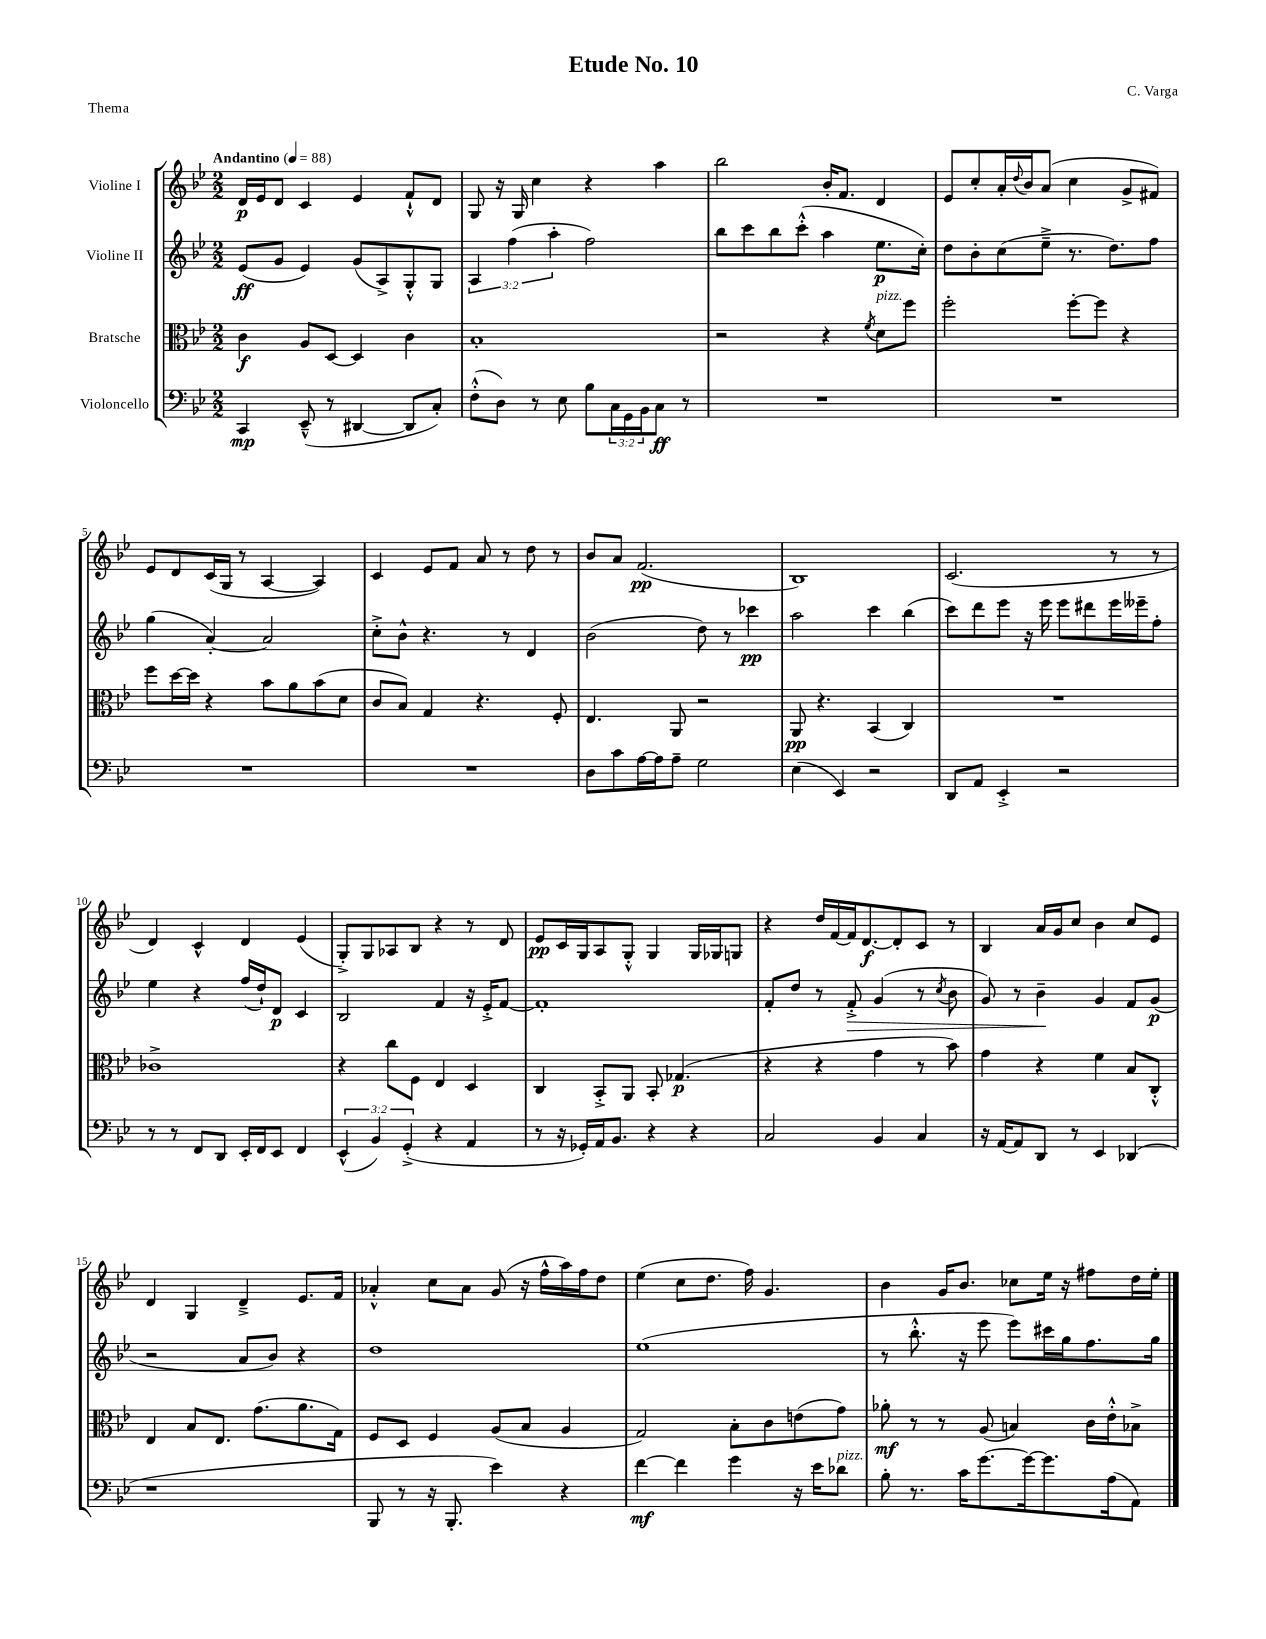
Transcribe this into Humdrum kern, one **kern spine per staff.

**kern	**dynam	**kern	**dynam	**kern	**dynam	**kern	**dynam
*part4	*part4	*part3	*part3	*part2	*part2	*part1	*part1
*staff4	*staff4	*staff3	*staff3	*staff2	*staff2	*staff1	*staff1
*I"Violoncello	*	*I"Bratsche	*	*I"Violine II	*	*I"Violine I	*
*clefF4	*	*clefC3	*	*clefG2	*	*clefG2	*
*k[b-e-]	*	*k[b-e-]	*	*k[b-e-]	*	*k[b-e-]	*
*M2/2	*	*M2/2	*	*M2/2	*	*M2/2	*
*MM88	*	*MM88	*	*MM88	*	*MM88	*
=1	=1	=1	=1	=1	=1	=1	=1
!	!	!	!	!	!	!LO:TX:a:B:t=Andantino	!
4CC/	mp	4c\	f	(8e-/L	ff	16d/LL	p
.	.	.	.	.	.	16e-/J	.
.	.	.	.	8g/J	.	8d/J	.
(8EE-~^^/	.	8A/L	.	4e-/)	.	4c/	.
8r	.	[8D/J	.	.	.	.	.
[4DD#X/	.	4D/]	.	(8g/L	.	4e-/	.
.	.	.	.	8A^/)	.	.	.
8DD#/L]	.	4c\	.	8G'^^/	.	8f`^^/L	.
8C'/J)	.	.	.	8G/J	.	8d/J	.
=2	=2	=2	=2	=2	=2	=2	=2
(8F'^^\L	.	1B-'	.	6A/	.	8G/	.
8D\J)	.	.	.	.	.	16r	.
.	.	.	.	(6ff\	.	.	.
.	.	.	.	.	.	16G/	.
8r	.	.	.	.	.	4cc\	.
.	.	.	.	6aa'\	.	.	.
8E-\	.	.	.	.	.	.	.
8B-\L	.	.	.	2ff\)	.	4r	.
24C\L	.	.	.	.	.	.	.
24GG\	.	.	.	.	.	.	.
24BB-\J	.	.	.	.	.	.	.
8C\J	ff	.	.	.	.	4aa\	.
8r	.	.	.	.	.	.	.
=3	=3	=3	=3	=3	=3	=3	=3
1r	.	2r	.	8bb-\L	.	2bb-\	.
.	.	.	.	8ccc\	.	.	.
.	.	.	.	8bb-\	.	.	.
.	.	.	.	(8ccc'^^\J	.	.	.
.	.	4r	.	4aa\	.	16b-'/KL	.
.	.	.	.	.	.	8.f/J	.
.	.	8qf/	.	.	.	.	.
!	!	!LO:TX:a:i:t=pizz.	!	!	!	!	!
.	.	8d\L	.	8.ee-\L	p	4d/	.
.	.	8ff\J	.	.	.	.	.
.	.	.	.	16cc'\Jk)	.	.	.
=4	=4	=4	=4	=4	=4	=4	=4
1r	.	2ff'\	.	8dd\L	.	8e-/L	.
.	.	.	.	8b-'\	.	8cc'/	.
.	.	.	.	(8cc\	.	16a'/L	.
.	.	.	.	.	.	8qqdd/	.
.	.	.	.	.	.	16b-/J	.
.	.	.	.	8ee-~^\J	.	(8a/J	.
.	.	[8ff'\L	.	8.r	.	4cc\	.
.	.	8ff\J]	.	.	.	.	.
.	.	.	.	8.dd\L)	.	.	.
.	.	4r	.	.	.	8g^/L	.
.	.	.	.	8ff\J	.	8f#X/J)	.
!!LO:LB:g=z
=5	=5	=5	=5	=5	=5	=5	=5
1r	.	8ff\L	.	(4gg\	.	8e-/L	.
.	.	[16dd\L	.	.	.	8d/	.
.	.	16dd\JJ]	.	.	.	.	.
.	.	4r	.	[4a'/)	.	(16c/L	.
.	.	.	.	.	.	16G/JJ	.
.	.	.	.	.	.	8r	.
.	.	8b-\L	.	2a/]	.	[4A/	.
.	.	8a\	.	.	.	.	.
.	.	(8b-\	.	.	.	4A/])	.
.	.	8d\J	.	.	.	.	.
=6	=6	=6	=6	=6	=6	=6	=6
1r	.	8c/L	.	8cc'^\L	.	4c/	.
.	.	8B-/J)	.	8b-^^\J	.	.	.
.	.	4G/	.	4.r	.	8e-/L	.
.	.	.	.	.	.	8f/J	.
.	.	4.r	.	.	.	8a/	.
.	.	.	.	8r	.	8r	.
.	.	.	.	4d/	.	8dd\	.
.	.	8F'/	.	.	.	8r	.
=7	=7	=7	=7	=7	=7	=7	=7
8D\L	.	4.E-/	.	(2b-\	.	8b-/L	.
8c\	.	.	.	.	.	8a/J	.
[16A\L	.	.	.	.	.	(2.f/	pp
16A\J]	.	.	.	.	.	.	.
8A~\J	.	8AA/	.	.	.	.	.
2G\	.	2r	.	8dd\)	.	.	.
.	.	.	.	8r	.	.	.
.	.	.	.	4ccc-X\	pp	.	.
=8	=8	=8	=8	=8	=8	=8	=8
(4E-\	.	8AA/	pp	2aa\	.	1B-)	.
.	.	4.r	.	.	.	.	.
4EE-/)	.	.	.	.	.	.	.
2r	.	(4BB-/	.	4ccc\	.	.	.
.	.	4C/)	.	(4bb-\	.	.	.
=9	=9	=9	=9	=9	=9	=9	=9
8DD/L	.	1r	.	8ccc\L)	.	(2.c/	.
8AA/J	.	.	.	8ddd\	.	.	.
4EE-'^/	.	.	.	8eee-\J	.	.	.
.	.	.	.	16r	.	.	.
.	.	.	.	16eee-\	.	.	.
2r	.	.	.	8eee-\L	.	.	.
.	.	.	.	8ddd#X\	.	.	.
.	.	.	.	16eee-\L	.	8r	.
.	.	.	.	16eee--X~\J	.	.	.
.	.	.	.	8ff'\J	.	8r	.
!!LO:LB:g=z
=10	=10	=10	=10	=10	=10	=10	=10
8r	.	1c-X^	.	4ee-\	.	4d/)	.
8r	.	.	.	.	.	.	.
8FF/L	.	.	.	4r	.	4c^^/	.
8DD/J	.	.	.	.	.	.	.
16EE-'/LL	.	.	.	(16ff/LL	.	4d/	.
16FF/J	.	.	.	16dd`/J)	.	.	.
8EE-/J	.	.	.	8d/J	p	.	.
4FF/	.	.	.	4c/	.	(4e-/	.
=11	=11	=11	=11	=11	=11	=11	=11
(6EE-^^/	.	4r	.	2B-/	.	8G'^/L)	.
.	.	.	.	.	.	8G/	.
6BB-/)	.	.	.	.	.	.	.
.	.	8cc\L	.	.	.	8A-X/	.
(6GG'^/	.	.	.	.	.	.	.
.	.	8F\J	.	.	.	8B-/J	.
4r	.	4E-/	.	4f/	.	4r	.
4AA/	.	4D/	.	16r	.	8r	.
.	.	.	.	16e-'^/KL	.	.	.
.	.	.	.	[8f/J	.	8d/	.
=12	=12	=12	=12	=12	=12	=12	=12
8r	.	4C/	.	1f']	.	8e-/L	pp
16r	.	.	.	.	.	16c/L	.
16GG-X'/LL)	.	.	.	.	.	16G/J	.
16AA/J	.	8BB-'^/L	.	.	.	8A/	.
8.BB-/J	.	.	.	.	.	.	.
.	.	8AA/J	.	.	.	8G'^^/J	.
4r	.	8BB-'/	.	.	.	4G/	.
.	.	(4.G-X/	p	.	.	.	.
4r	.	.	.	.	.	16G/LL	.
.	.	.	.	.	.	16G-X/J	.
.	.	.	.	.	.	8Gn/J	.
=13	=13	=13	=13	=13	=13	=13	=13
2C/	.	4r	.	8f'/L	.	4r	.
.	.	.	.	8dd/J	.	.	.
.	.	4r	.	8r	.	16dd/LL	.
.	.	.	.	.	.	[16f/	.
!	!	!	!	!	!LO:HP:b	!	!
.	.	.	.	8f'^/	>	16f/J]	.
.	.	.	.	.	.	[8.d/	f
4BB-/	.	4g\	.	(4g/	.	.	.
.	.	.	.	.	.	8d'/]	.
4C/	.	8r	.	8r	.	8c/J	.
.	.	.	.	8qcc/	.	.	.
.	.	8b-\)	.	8b-\	.	8r	.
=14	=14	=14	=14	=14	=14	=14	=14
16r	.	4g\	.	8g/)	.	4B-/	.
[16AA/KL	.	.	.	.	.	.	.
8AA/]	.	.	.	8r	.	.	.
8DD/J	.	4r	.	4b-~\	.	16a/LL	.
.	.	.	.	.	.	16g/J	.
8r	.	.	.	.	.	8cc/J	.
4EE-/	.	4f\	.	4g/	]	4b-\	.
(4DD-X/	.	8B-/L	.	8f/L	.	8cc/L	.
.	.	8C'^^/J	.	(8g/J	p	8e-/J	.
!!LO:LB:g=z
=15	=15	=15	=15	=15	=15	=15	=15
1r	.	4E-/	.	2r	.	4d/	.
.	.	8B-/L	.	.	.	4G/	.
.	.	8.E-/J	.	.	.	.	.
.	.	.	.	8a/L	.	4d~^/	.
.	.	(8.g\L	.	.	.	.	.
.	.	.	.	8b-/J)	.	.	.
.	.	8.a\	.	4r	.	8.e-/L	.
.	.	16G\Jk)	.	.	.	16f/Jk	.
=16	=16	=16	=16	=16	=16	=16	=16
8BBB-/	.	8F/L	.	1dd	.	4a-X'^^/	.
8r	.	8D/J	.	.	.	.	.
16r	.	4F/	.	.	.	8cc\L	.
8.BBB-'/	.	.	.	.	.	.	.
.	.	.	.	.	.	8a-\J	.
4e-\)	.	(8A/L	.	.	.	(8g/	.
.	.	8B-/J	.	.	.	16r	.
.	.	.	.	.	.	16ff^^\LL	.
4r	.	4A/	.	.	.	16aa\)	.
.	.	.	.	.	.	16ff\J	.
.	.	.	.	.	.	8dd\J	.
=17	=17	=17	=17	=17	=17	=17	=17
[4f\	mf	2G/)	.	(1ee-	.	(4ee-\	.
4f\]	.	.	.	.	.	8cc\L	.
.	.	.	.	.	.	8.dd\J	.
4g\	.	8B-'\L	.	.	.	.	.
.	.	.	.	.	.	16ff\)	.
.	.	8c\	.	.	.	4.g/	.
16r	.	(8en\	.	.	.	.	.
16e-\KL	.	.	.	.	.	.	.
!LO:TX:a:i:t=pizz.	!	!	!	!	!	!	!
8d-X\J	.	8g\J)	.	.	.	.	.
=18	=18	=18	=18	=18	=18	=18	=18
8B-'\	.	8a-X'\	mf	8r	.	4b-\	.
8.r	.	8r	.	8.bb-'^^\	.	.	.
.	.	8r	.	.	.	16g/KL	.
16c\KL	.	.	.	16r	.	8.b-/J	.
[8.g\	.	(8A/	.	8eee-\	.	.	.
.	.	4Bn/)	.	8eee-\L)	.	8cc-X\L	.
16g\k_	.	.	.	.	.	.	.
8.g\]	.	.	.	16ccc#X\L	.	16ee-\Jk	.
.	.	.	.	16gg\J	.	16r	.
.	.	16c\LL	.	8.ff\	.	8ff#X\L	.
(16A\k	.	16e-'^^\J	.	.	.	.	.
8AA\J)	.	8B-X^\J	.	.	.	16dd\L	.
.	.	.	.	16gg\Jk	.	16ee-'\JJ	.
==	==	==	==	==	==	==	==
*-	*-	*-	*-	*-	*-	*-	*-
